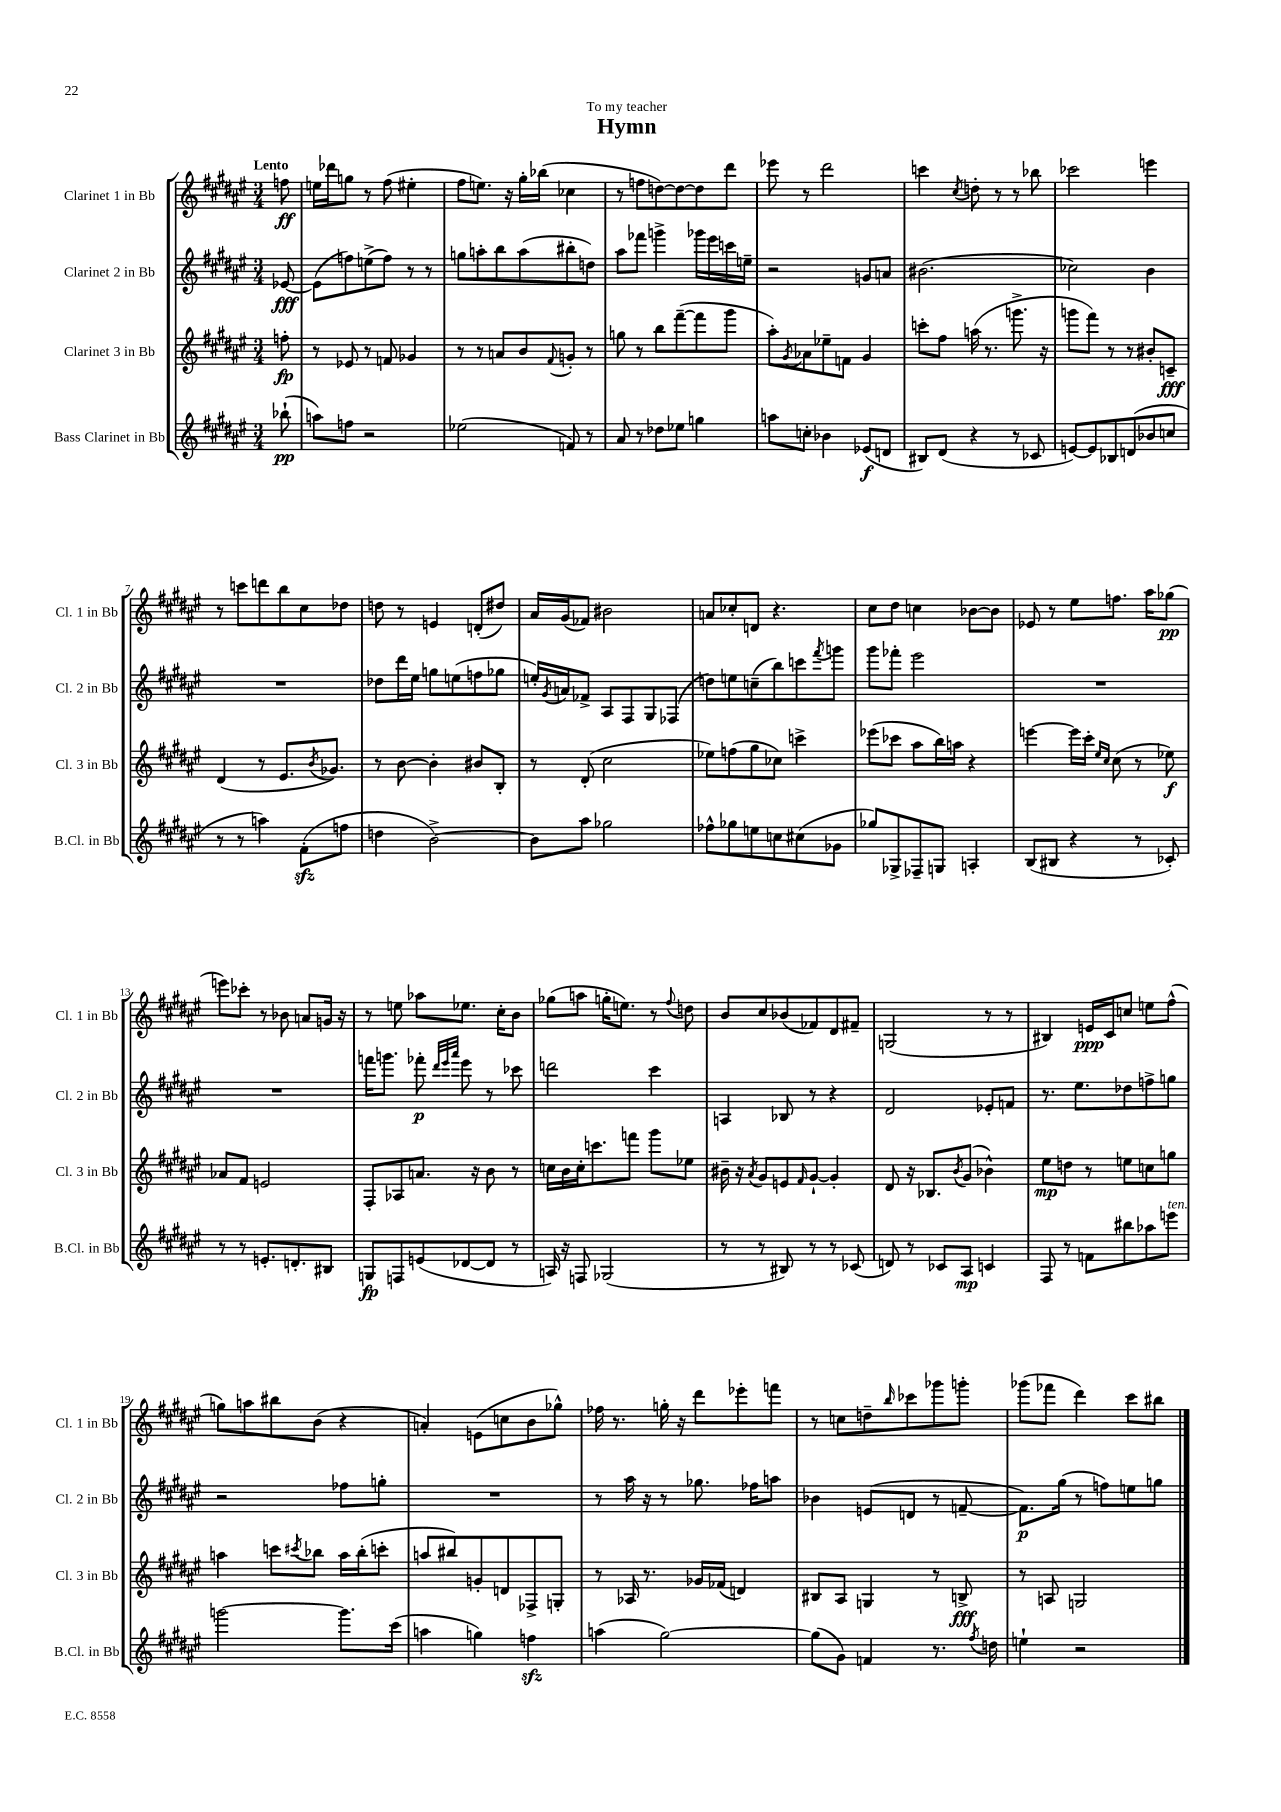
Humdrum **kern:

**kern	**kern	**kern	**kern
*staff4	*staff3	*staff2	*staff1
*clefG2	*clefG2	*clefG2	*clefG2
*k[f#c#g#d#a#e#]	*k[f#c#g#d#a#e#]	*k[f#c#g#d#a#e#]	*k[f#c#g#d#a#e#]
*M3/4	*M3/4	*M3/4	*M3/4
(8bb-`\	8ff'\	[8e-/	8ff\
=	=	=	=
8aa\L)	8r	(8e-\]L	16ee\LL
.	.	.	16ddd-\J
8ff\J	8e-/	8ff\)	8gg\J
2r	8r	(8ee^\	8r
.	8f/	8ff\J)	(8ff#\
.	4g-/	8r	4ee#'\
.	.	8r	.
=	=	=	=
(2ee-\	8r	8gg\L	8ff#\L
.	8r	8aa'\	8.ee\J)
.	8a/L	8bb\	.
.	.	.	16r
.	8b/	(8aa\	16gg#'\LL
.	.	.	(16bb-\JJ
.	8qqf#/	.	.
8f/)	8g'/J	8bb#'\	4cc-\
8r	8r	8dd\J)	.
=	=	=	=
8a#/	8gg\	8aa#\L	8r
8r	8r	8fff-\J	8ff\L
8dd-\L	8bb\L	4ggg^\	[8dd\)
8ee-\J	([8fff#~\	.	8dd\_
4gg\	8fff#\]	16ggg-\LL	8dd\]
.	.	16eee#\	.
.	8ggg#\J	16ccc\	8ddd#\J
.	.	16ee~\JJ	.
=	=	=	=
8aa\L	8aa#'\L)	2r	8eee-\
.	8qg#/	.	.
8cc'\J	8a-\	.	8r
4b-\	8ee-~\	.	2ddd#\
.	8f\J	.	.
(8e-/L	4g#/	8g/L	.
8d/J	.	8a/J	.
=	=	=	=
8B#/L)	8ccc'\L	(2.b#\	4ccc\
(8d#/J	8ff#\J	.	.
.	.	.	8qcc#/
4r	(16aa\	.	8dd'\
.	8.r	.	.
.	.	.	8r
8r	8.ggg^\	.	8r
8c-/	.	.	8bb-\
.	16r	.	.
=	=	=	=
[8e/L)	8ggg\L	2cc-\)	2ccc-\
8e/]	8fff#\J)	.	.
8B-/	8r	.	.
(8d/	8r	.	.
8b-/	8b#'/L	4b\	4eee\
8cc/J	8c~/J	.	.
=	=	=	=
8r	(4d#/	2.r	8r
8r	.	.	8ccc\L
4aa\)	8r	.	8ddd\
.	8.e#/L	.	8bb\
(8f#'\L	.	.	8cc#\
.	8qb/	.	.
.	8.g-/J)	.	.
8ff\J	.	.	8dd-\J
=	=	=	=
4dd\	8r	8dd-\L	8dd\
.	[8b\	16ddd#\L	8r
.	.	16ee#\JJ	.
[2b^\)	4b'\]	8gg\L	4e/
.	.	(8ee\	.
.	8b#/L	8ff\	(8d'/L
.	8B'/J	8gg-\J	8dd#/J)
=	=	=	=
8b\]L	8r	16ee'/LL)	16a#/LL
.	.	8qg#/	.
.	.	16a/J	(16g#/J
8aa#\J	(8d#'/	8f-^/J	8f-/J)
2gg-\	2cc#\	8A#/L	2b#\
.	.	8F#/	.
.	.	8G#/	.
.	.	(8F-/J	.
=	=	=	=
8ff-^^\L	8ee-\L)	8dd\L)	8a/L
8gg-\	(8ff\	8ee\	8cc-'/
8ee\	8gg#\	(8cc~\	8d/J
8cc\	8cc-\J)	8bb\)	4.r
(8cc#\	4ccc^\	8ccc\	.
.	.	8qfff#/	.
8g-\J	.	8ggg\J	.
=	=	=	=
8gg-/L)	(8eee-\L	8ggg#\L	8cc#\L
8G-^/	8ccc-\J	8fff-'\J	8dd#\J
8F-~/	8aa#\L	2eee#\	4cc\
8G/J	16bb\L)	.	.
.	16aa\JJ	.	.
4A'/	4r	.	[8b-\L
.	.	.	8b-\]J
=	=	=	=
(8B/L	[4eee\	2.r	8e-/
8B#/J	.	.	8r
4r	16eee\]LL	.	8ee#\L
.	16ccc#'\JJ	.	.
.	16qqee#/LL	.	.
.	16qqcc#/JJ	.	.
.	(8cc#\	.	8.ff\J
8r	8r	.	.
.	.	.	16aa#\LK
8c-'/)	8ee-\)	.	(8gg-\J
=	=	=	=
8r	8a-/L	2.r	8eee\L)
8r	8f#/J	.	8ccc-'\J
8.e'/L	2e/	.	8r
.	.	.	8b-\
8.d'/	.	.	.
.	.	.	8a/L
8B#/J	.	.	16g/Jk
.	.	.	16r
=	=	=	=
8G/L	8F#'/L	16fff\LK	8r
.	.	8.ggg\J	.
8F/	8A-/	.	8ee\
(8e/	8.a/J	8fff-'\	8aa-\L
.	.	32qqddd#/LLL	.
.	.	32qqeee#/	.
.	.	32qqaaa#/JJJ	.
[8d-/	.	8eee#\	8.ee-\J
.	16r	.	.
8d-/]J	8b\	8r	.
.	.	.	16cc#'\LK
8r	8r	8ccc-\	8b\J
=	=	=	=
16A/)	16cc\LL	2ddd\	(8gg-\L
16r	16b\	.	.
8F/	16cc'\J	.	8aa\J
.	8.ccc\	.	.
(2G-/	.	.	16gg'\LK
.	.	.	8.ee\J)
.	8fff\J	.	.
.	8ggg#\L	4ccc#\	8r
.	.	.	8qqff#/
.	8ee-\J	.	8dd\
=	=	=	=
8r	16b#~\	4A/	8b/L
.	16r	.	.
.	8qa#/	.	.
8r	8g#/L	.	8cc#/
8B#/)	8e/	8B-/	(8b-/
.	16qqf#/	.	.
8r	[8g#`/J	8r	8f-/)
8r	4g#'/]	4r	8d#/
(8c-/	.	.	8f#~/J
=	=	=	=
8d/)	8d#/	2d#/	(2G/
8r	16r	.	.
.	8.B-/L	.	.
8c-/L	.	.	.
.	8qb/	.	.
8A#/J	(8g#/J	.	.
4c/	4b-^^\)	8e-'/L	8r
.	.	8f/J	8r
=	=	=	=
8F#/	8ee#\L	8.r	4B#/)
8r	8dd\J	.	.
.	.	8.ee#\L	.
8f\L	8r	.	16e/LL
.	.	.	16c#/J
8bb#\	8ee\L	8dd-\	8cc/J
8aa-\	8cc\	8ff^\	8ee\L
8eee\J	8gg\J	8gg\J	(8ff#^^\J
=	=	=	=
[2ggg\	4aa\	2r	8gg\L)
.	.	.	8aa\
.	8ccc\L	.	8bb#\
.	8qccc#/	.	.
.	8bb-\J	.	(8b\J
8.ggg\]L	16aa\LL	8ff-\L	4r
.	(16bb-'\J	.	.
.	8ccc'\J	8gg'\J	.
(16ccc#\Jk	.	.	.
=	=	=	=
4aa\	8aa/L	2.r	4a'/)
.	8bb#/)	.	.
4gg\)	8g'/	.	(8e\L
.	8d/	.	8cc\
4ff\	8F-^/	.	8b\
.	8G'/J	.	8gg-^^\J)
=	=	=	=
(4aa\	8r	8r	16ff-\
.	.	.	8.r
.	16A-/	16aa#\	.
.	8.r	16r	.
[2gg#\)	.	8r	16gg'\
.	.	.	16r
.	16g-/LL	8.gg-\	8ddd#\L
.	(16f-/JJ	.	.
.	4d/)	.	8eee-'\
.	.	16ff-\LK	.
.	.	8aa\J	8fff\J
=	=	=	=
(8gg#\]L	8B#/L	4b-\	8r
8g#\J)	8A#/J	.	8cc\L
4f/	4G/	(8e/L	8dd~\
.	.	.	16qqbb/
.	.	8d/J	8ccc-\
8.r	8r	8r	8ggg-\
.	8B^/	[8f~/	8ggg'\J
8qff#/	.	.	.
16dd\	.	.	.
=	=	=	=
4ee`\	8r	8.f\]L)	(8ggg-\L
.	8A/	.	8fff-\J
.	.	(16gg#\Jk	.
2r	2G/	8r	4ddd#\)
.	.	8ff\L)	.
.	.	8ee\	8ccc#\L
.	.	8gg\J	8bb#\J
==	==	==	==
*-	*-	*-	*-
